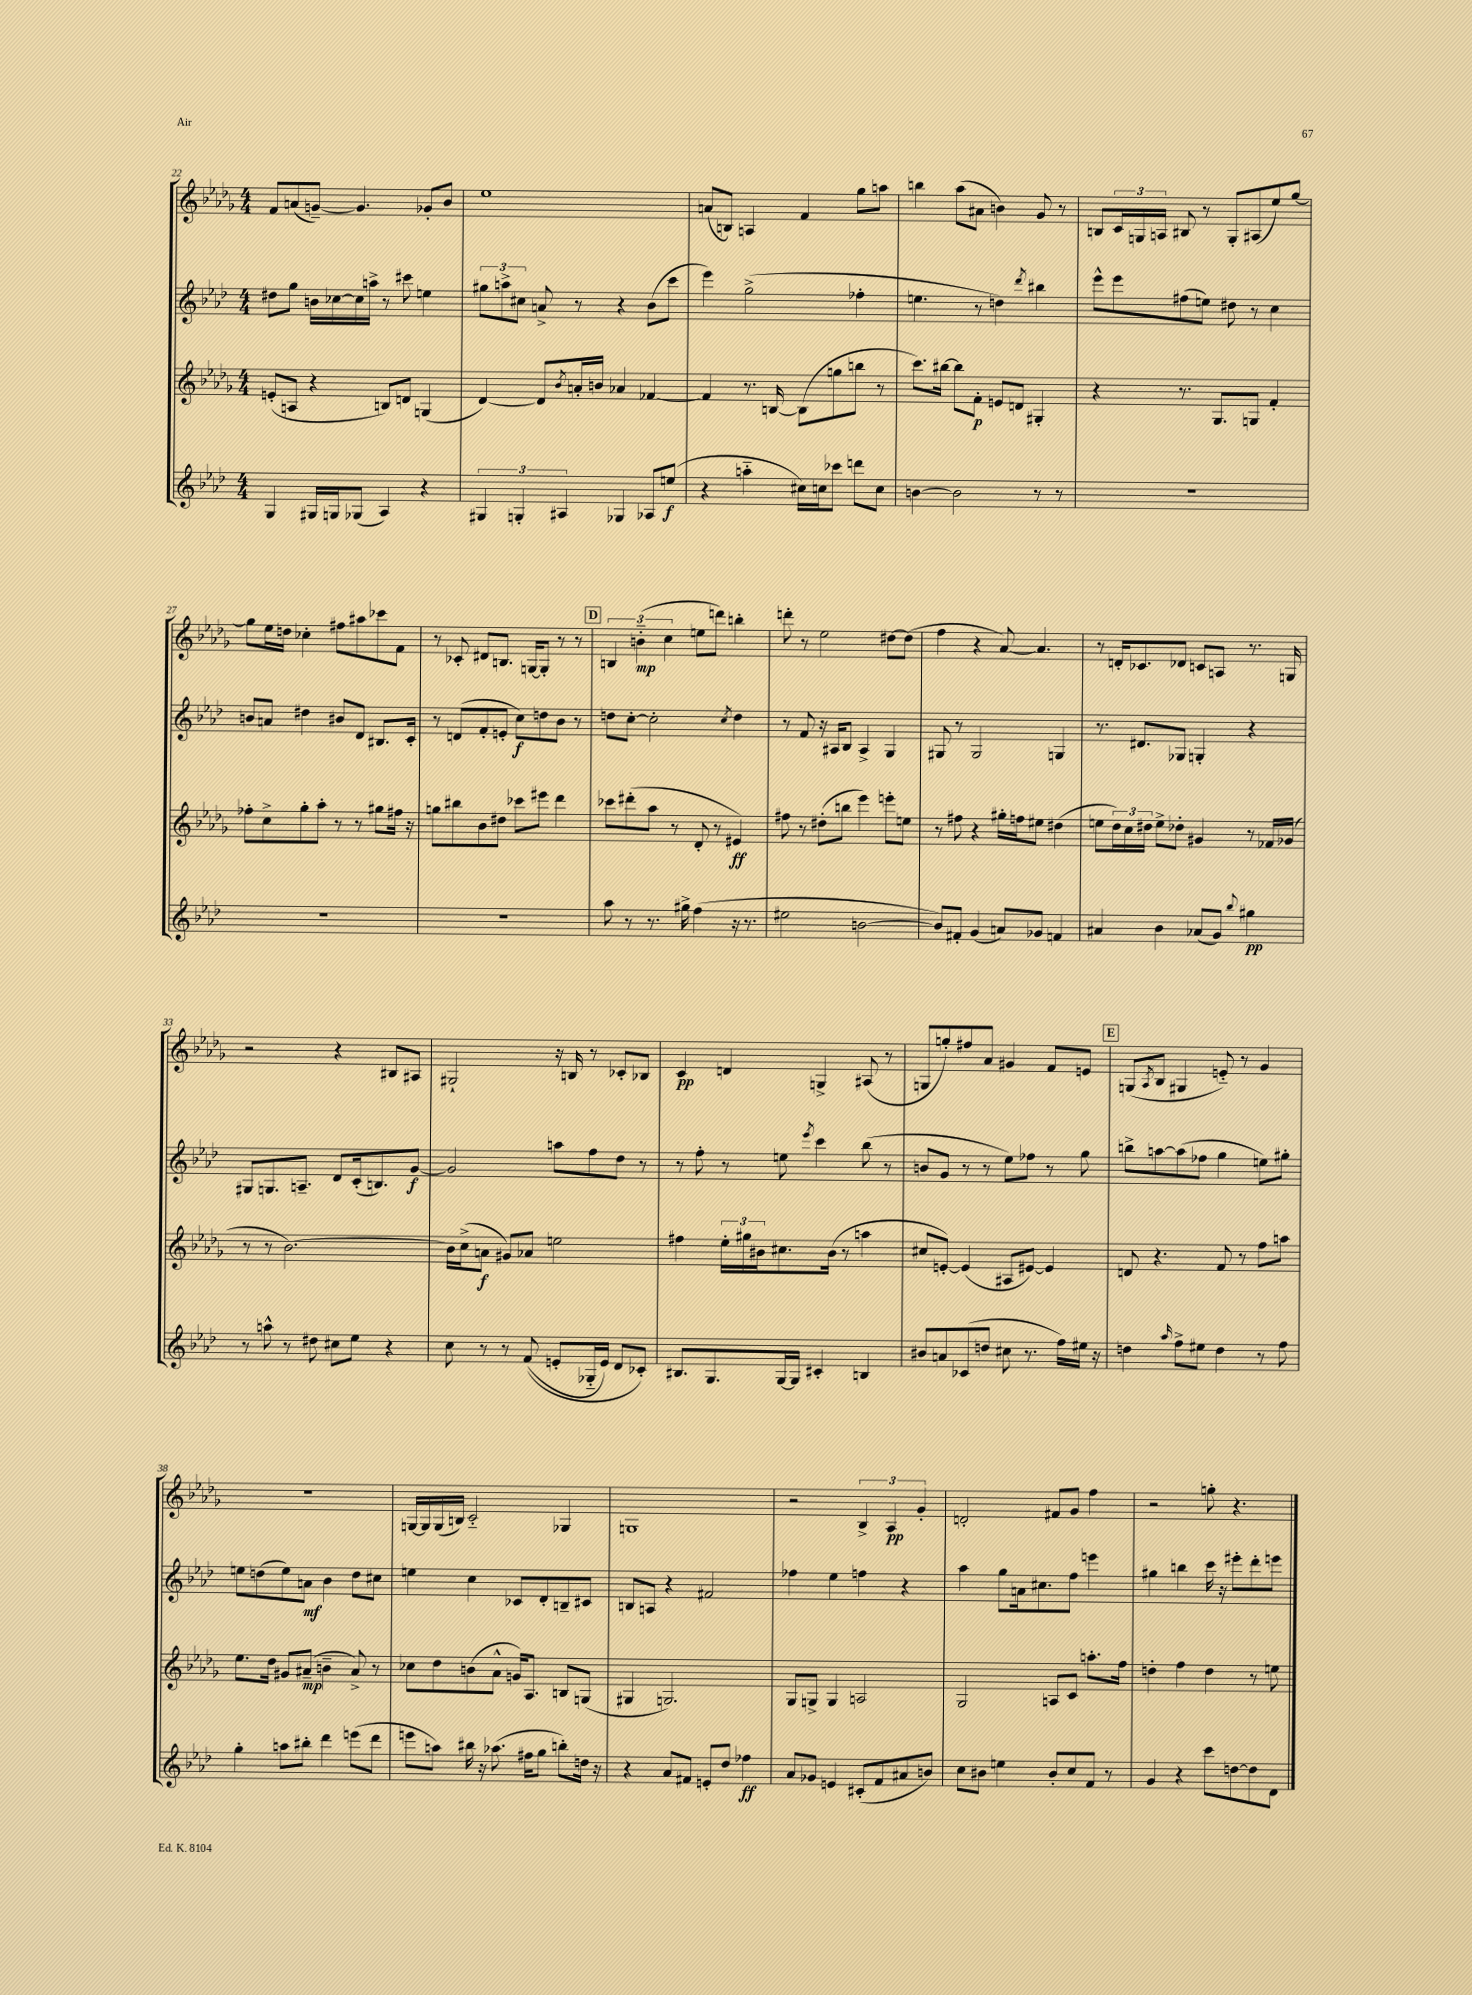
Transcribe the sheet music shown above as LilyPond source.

<<
\new StaffGroup <<
\new Staff = "s0" {
    \clef treble \key des \major \numericTimeSignature \time 4/4
    f'8 a'8( g'8~--) g'4. ges'8-. bes'8 |
    ees''1 |
    a'8( b8) a4 f'4 ges''8 a''8 |
    b''4 aes''8( ais'8 b'4) ges'8 r8 |
    b8 \tuplet 3/2 { c'16 g16 a16 } bis8 r8 g8-. ais8( ees''8) ges''8~ |
    ges''8 ees''16 d''16 ces''4-. fis''8 ais''8 ces'''8 f'8 |
    r8 ces'8-. dis'8 b8. g16~ g8-. r8 r8 |
    \mark \markup { \box "D" } \tuplet 3/2 { b4 b'4-_\mp( c''4 } e''8 d'''8) b''4-. |
    d'''8-. r8 ees''2 dis''8~ dis''8( |
    f''4 r4 aes'8~) aes'4. |
    r8 d'16-. ces'8. des'8 c'8 a8 r8. g16 |
    r2 r4 bis8 ais8 |
    gis2-! r16 b16 r8 ces'8-. bes8 |
    c'4\pp d'4 g4-> ais8( r8 |
    g8 g''8-.) fis''8 aes'8 gis'4 f'8 e'8 |
    \mark \markup { \box "E" } g8( \acciaccatura { aes8 } bes8 gis4 e'8-_) r8 ges'4 |
    R1 |
    g16~ g16 g16( b16) c'2-_ ges4 |
    g1 |
    r2 \tuplet 3/2 { bes4-> aes4\pp ges'4-. } |
    d'2-. fis'8 ges'8 f''4 |
    r2 g''8-. r4. \bar "|." |
}
\new Staff = "s1" {
    \clef treble \key aes \major \numericTimeSignature \time 4/4
    dis''8 g''8 b'16 ces''16~ ces''16 a''16-> r8 cis'''8 e''4 |
    \tuplet 3/2 { gis''8 a''8-> cis''8 } a'8-> r8 r4 bes'8( c'''8 |
    ees'''4) g''2->( fes''4-. |
    e''4. r8 d''4) \acciaccatura { des'''8 } bis''4 |
    ees'''8-^ ees'''8 fis''8( e''8) dis''8 r8 c''4 |
    b'8 a'8 dis''4 bis'8 des'8 bis8. c'16-. |
    r8 d'8( f'8-. e'8-. c''8\f) d''8 bes'8 r8 |
    \mark \markup { \box "D" } d''8 c''8~-. c''2-. \acciaccatura { c''8 } d''4 |
    r8 f'8 r16 ais16 bes8 ais4-> g4 |
    gis8 r8 gis2 g4 |
    r8. dis'8. ges8 g4-. r4 |
    gis8 g8. a8.-- des'8 c'16-.( b8.) g'8~\f |
    g'2 a''8 f''8 des''8 r8 |
    r8 f''8-. r8 e''8 \acciaccatura { ees'''8 } c'''4 bes''8( r8 |
    b'8 g'8 r8 r8 ees''8) fes''8 r8 g''8 |
    \mark \markup { \box "E" } b''8-> a''8~ a''8( fes''8 g''4 e''8) gis''8-. |
    e''8 d''8( e''8) a'8\mf bes'4 d''8 cis''8 |
    e''4 c''4 ces'8 des'8-. b8-- cis'8 |
    b8 a8 r4 fis'2 |
    fes''4 ees''4 f''4 r4 |
    aes''4 g''8 a'16 cis''8. f''8 e'''4 |
    gis''4 b''4 c'''16 r16 eis'''8-. des'''8-. e'''8 \bar "|." |
}
\new Staff = "s2" {
    \clef treble \key des \major \numericTimeSignature \time 4/4
    e'8-.( a8 r4 b8) d'8 g4( |
    des'4~) des'8 \acciaccatura { bes'8 } a'16-. b'16 aes'4 fes'4~ |
    fes'4 r8. b16~ b8( g''8 b''8 r8 |
    c'''8.) bis''16~ bis''8 f'8-.\p e'8 d'8 gis4-. |
    r4 r8. ges8. g8 f'4-. |
    fes''8-. c''8-> ges''8-. aes''8-. r8 r8 gis''8 fis''16 r16 |
    g''8 bis''8 bes'8 dis''8 ces'''8 eis'''8 des'''4 |
    \mark \markup { \box "D" } ces'''8 dis'''8-.( aes''8 r8 des'8-. r8 eis'4\ff) |
    fis''8 r8 dis''8-.( b''8 ees'''4) e'''8-. e''8 |
    r8 fis''8 r4 gis''16-. f''16 eis''8 dis''4( |
    e''8 \tuplet 3/2 { des''16) c''16 dis''16 } e''8-> des''8-. gis'4 r8 fes'16 ges'16( |
    r8 r8 bes'2.~) |
    bes'16 c''16->( a'8\f gis'8) aes'8 e''2 |
    fis''4 \tuplet 3/2 { ees''16-. gis''16 bis'16 } cis''8. bis'16( r8 a''4 |
    cis''8 e'8~-.) e'4( ais8 eis'8~) eis'4 |
    \mark \markup { \box "E" } d'8 r4. f'8 r8 f''8 a''8 |
    ees''8. des''16 gis'8 ais'8--\mp( b'4-- ais'8->) r8 |
    ces''8 des''8 b'8( aes'8-^ g'16) aes8. b8 g8( |
    gis4 g2.) |
    ges8 g8-> g4 a2 |
    ges2 a8 c'8 a''8.-. f''16 |
    d''4-. f''4 d''4 r8 e''8 \bar "|." |
}
\new Staff = "s3" {
    \clef treble \key aes \major \numericTimeSignature \time 4/4
    g4 gis16 g16 ges8( aes4) r4 |
    \tuplet 3/2 { gis4 g4-. ais4 } ges4 aes8 e''8\f( |
    r4 a''4-_ cis''16) c''16 ces'''8 d'''8 c''8 |
    b'4~ b'2 r8 r8 |
    R1 |
    R1 |
    R1 |
    \mark \markup { \box "D" } aes''8 r8 r8. gis''16-> f''4( r16 r8. |
    eis''2 b'2~ |
    b'8) fis'8-. g'4( a'8) ges'8 f'4 |
    ais'4 bes'4 aes'8( g'8) \appoggiatura { bes''8 } gis''4\pp |
    r8 a''8-^ r8 dis''8 cis''8 ees''8 r4 |
    c''8 r8 r8 f'8(\( e'8-. ges16-_ e'16) des'8 ces'8-.\) |
    bis8. g8. g16~ g16 cis'4-. b4 |
    bis'8 a'8 ces'8( d''8 cis''8 r8. f''16) eis''16 r16 |
    \mark \markup { \box "E" } d''4 \grace { aes''16 } f''8-> eis''8 d''4 r8 f''8 |
    g''4-. a''8 bis''8-. des'''4 e'''8( des'''8 |
    e'''8 a''8) bis''16 r16 aes''8.( fis''16 g''8 b''8-.) d''16 r16 |
    r4 aes'8 fis'8 e'8-. des''8 fes''4\ff |
    aes'8 ges'8 e'4 cis'8-.( f'8 ais'8 b'8) |
    c''8 bis'8 e''4 bis'8-. c''8 f'8 r8 |
    g'4 r4 c'''8 d''8~ d''8 des'8 \bar "|." |
}
>>
>>
\layout { \context { \Score currentBarNumber = #22 } }
